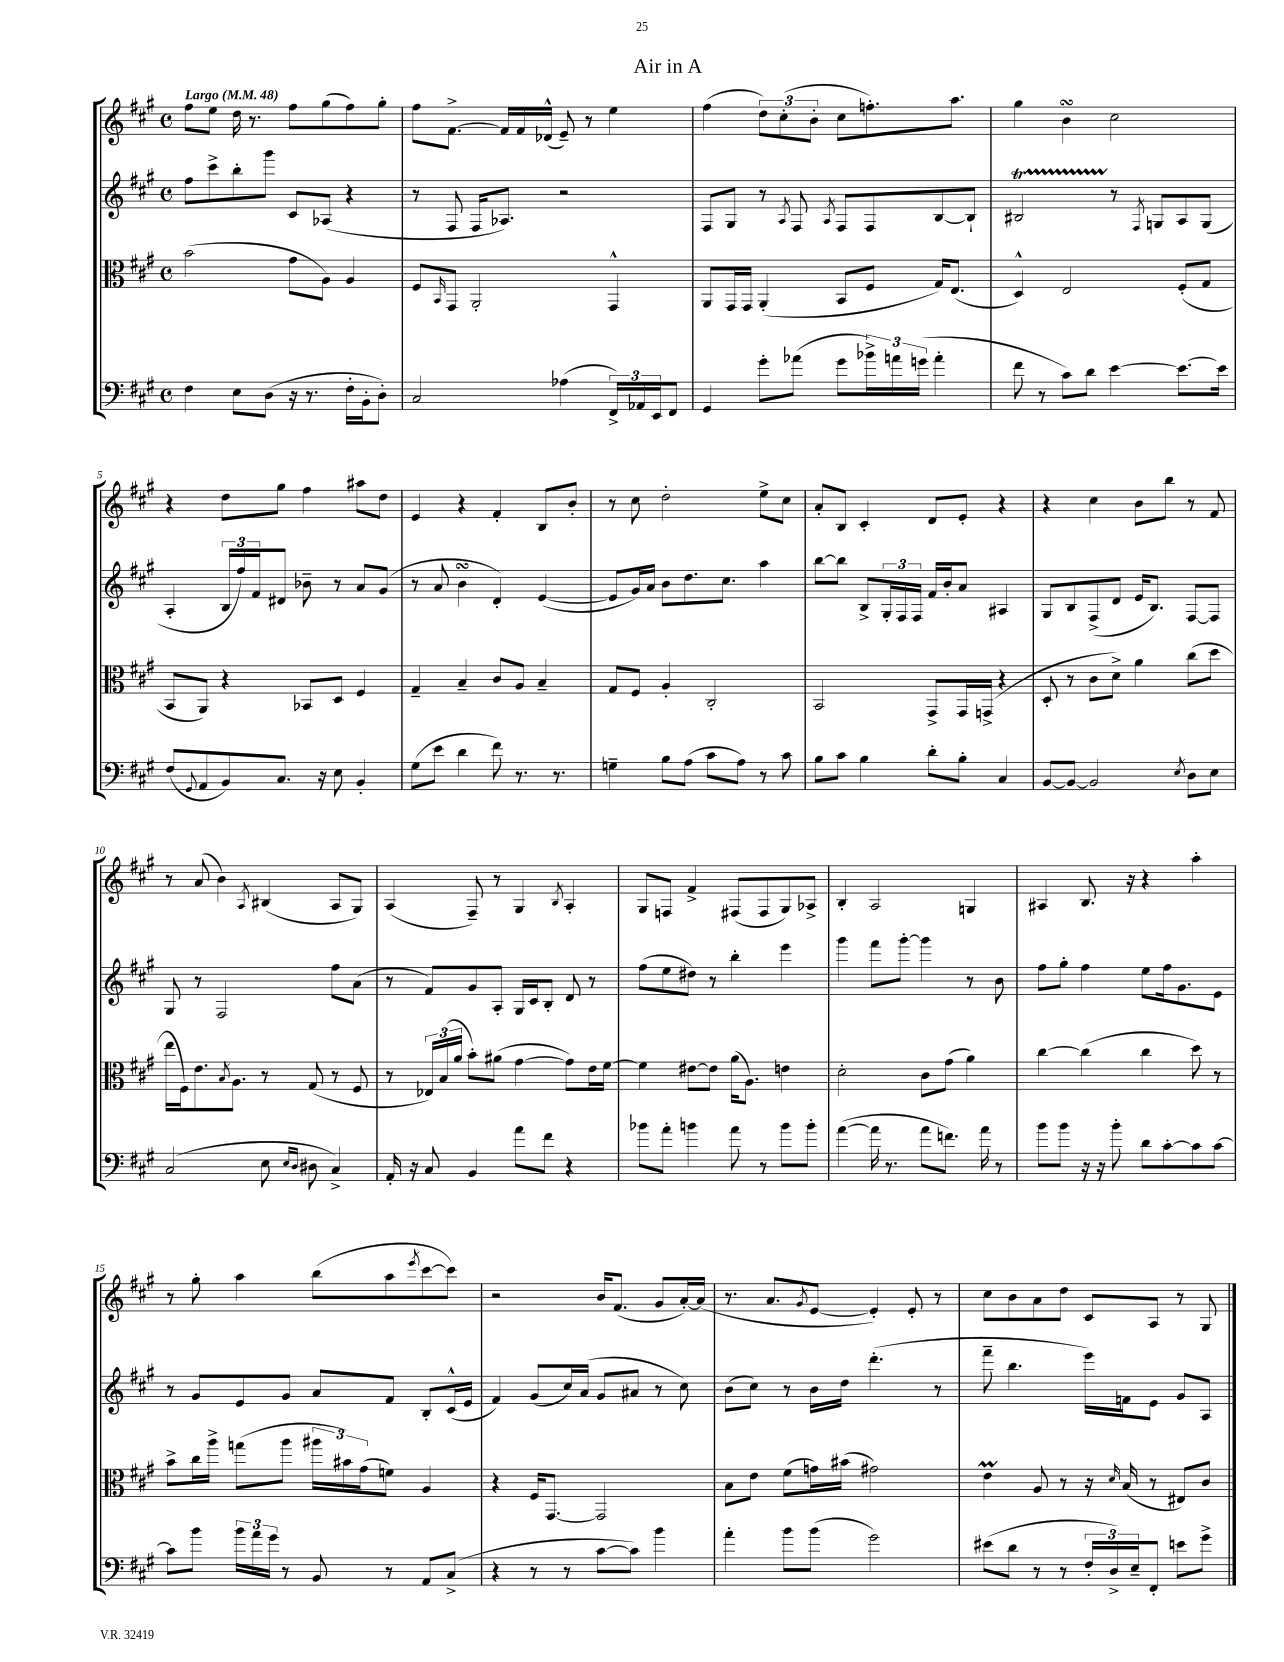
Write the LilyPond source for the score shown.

\header { title = "Air in A" }
<<
\new StaffGroup <<
\new Staff = "s0" {
    \clef treble \key a \major \defaultTimeSignature \time 4/4 \tempo "Largo" 4 = 48
    fis''8 e''8 d''16 r8. fis''8 gis''8( fis''8) gis''8-. |
    fis''8 fis'8.~-> fis'16 fis'16 des'16-^( e'8--) r8 e''4 |
    fis''4( \tuplet 3/2 { d''8) cis''8-.( b'8-. } cis''8 f''8.-.) a''8. |
    gis''4 b'4\turn cis''2 |
    r4 d''8 gis''8 fis''4 ais''8 d''8 |
    e'4 r4 fis'4-. b8 b'8-. |
    r8 cis''8 d''2-. e''8-> cis''8 |
    a'8-. b8 cis'4-. d'8 e'8-. r4 |
    r4 cis''4 b'8 b''8 r8 fis'8 |
    r8 a'8( b'4) \acciaccatura { a8 } bis4( a8 gis8) |
    a4( fis8--) r8 gis4 \acciaccatura { b8 } a4-. |
    gis8 f8 fis'4-> fis8( fis8 gis8) aes8-> |
    b4-. a2 g4 |
    ais4 b8. r16 r4 a''4-. |
    r8 gis''8-. a''4 b''8( a''8 \acciaccatura { e'''8 } cis'''8~ cis'''8) |
    r2 b'16 fis'8.( gis'8 a'16~-.) a'16( |
    r8. a'8. \acciaccatura { gis'8 } e'8~ e'4-.) e'8-. r8 |
    cis''8 b'8 a'8 d''8 cis'8 a8 r8 gis8 \bar "|." |
}
\new Staff = "s1" {
    \clef treble \key a \major \defaultTimeSignature \time 4/4
    fis''8 cis'''8-> b''8-. gis'''8 cis'8 aes8( r4 |
    r8 fis8 fis16 aes8.) r2 |
    fis8 gis8 r8 \acciaccatura { a8 } fis8 \acciaccatura { a8 } fis8 fis8 b8~ b8-! |
    bis2\startTrillSpan r8\stopTrillSpan \acciaccatura { fis8 } g8 a8 g8( |
    a4-. \tuplet 3/2 { b16 fis''16) fis'16 } dis'8 bes'8-- r8 a'8 gis'8( |
    r8 a'8 b'4\turn d'4-.) e'4~( |
    e'8 gis'16) a'16 b'8 d''8. cis''8. a''4 |
    b''8~ b''8 b8-> \tuplet 3/2 { gis16-. fis16 fis16 } fis'16 b'16-. a'8 ais4 |
    gis8 b8 fis8->( d'8 e'16 b8.) fis8~ fis8 |
    gis8 r8 fis2 fis''8 a'8( |
    r8 fis'8) gis'8 a8-. gis16 cis'16 b8-. d'8 r8 |
    fis''8( e''8 dis''8) r8 b''4-. e'''4 |
    gis'''4 fis'''8 gis'''8~-. gis'''4 r8 b'8 |
    fis''8 gis''8-. fis''4 e''8 fis''16 gis'8. e'8 |
    r8 gis'8 e'8 gis'8 a'8 fis'8 b8-. cis'16-^( e'16 |
    fis'4) gis'8( cis''16) a'16( gis'8 ais'8 r8 cis''8) |
    b'8( cis''8) r8 b'16 d''16 d'''4.-.( r8 |
    fis'''8-- b''4. e'''16) f'16 e'8 gis'8 a8 \bar "|." |
}
\new Staff = "s2" {
    \clef alto \key a \major \defaultTimeSignature \time 4/4
    b'2( gis'8 a8) a4 |
    fis8 \grace { b,16 } gis,8 a,2-. gis,4-^ |
    a,8 gis,16 gis,16 a,4-.( b,8 fis8 gis16) e8.( |
    d4-^) e2 fis8-.( gis8 |
    b,8 a,8) r4 bes,8 d8 fis4 |
    gis4-- b4-- cis'8 a8 b4-- |
    gis8 fis8 a4-. cis2-. |
    b,2 gis,8-> gis,16 g,16->( r4 |
    d8-. r8 cis'8 d'8->) a'4 cis''8( d''8 |
    e''16 fis16) e'8. \acciaccatura { b8 } a8. r8 gis8( r8 fis8 |
    r8 \tuplet 3/2 { ees16) b16( a'16 } b'8-.) ais'8( gis'4~ gis'8) e'16 fis'16~ |
    fis'4 eis'8~ eis'8 a'16( a8.) e'4 |
    d'2-. cis'8 gis'8( a'4) |
    cis''4~ cis''4( cis''4 d''8) r8 |
    b'8-> cis''16 a''16-> g''8( a''8 \tuplet 3/2 { ais''16 bis'16) gis'16( } f'8) a4 |
    r4 fis16 gis,8.~ gis,2 |
    b8 e'8 fis'8( g'16) bis'16( gis'2) |
    e'4\prall a8 r8 r16 \grace { d'16 } b16( r8 eis8) cis'8 \bar "|." |
}
\new Staff = "s3" {
    \clef bass \key a \major \defaultTimeSignature \time 4/4
    fis4 e8 d8( r16 r8. fis16-. b,16-. d8-.) |
    cis2 aes4( \tuplet 3/2 { fis,16->) aes,16 e,16 } fis,8 |
    gis,4 gis'8-. aes'8( gis'8 \tuplet 3/2 { bes'16->) a'16 g'16( } a'4-. |
    fis'8 r8 cis'8) d'8 e'4~ e'8.~ e'16 |
    fis8( \appoggiatura { gis,8 } a,8 b,8) cis8. r16 e8 b,4-. |
    gis8( e'8 d'4 fis'8) r8. r8. |
    g4-- b8 a8( cis'8 a8) r8 cis'8 |
    b8 cis'8 b4 d'8-. b8-. cis4 |
    b,8~ b,8~ b,2 \acciaccatura { e8 } d8 e8 |
    cis2( e8 \grace { e16 d16 } dis8 cis4->) |
    a,16-. r16 cis8 b,4 a'8 fis'8 r4 |
    bes'8 a'8-. b'4 a'8 r8 b'8 b'8-. |
    a'4~( a'16 r8. a'8 f'8.) a'16 r8 |
    b'8 b'8 r16 r16 b'8-. d'8 cis'8~-. cis'8 cis'8~ |
    cis'8 b'8 \tuplet 3/2 { b'16 a'16 gis'16 } r8 b,8 r8 a,8 cis8->( |
    r4 r8 r8 cis'8~ cis'8) b'4 |
    a'4-. b'8 b'8( gis'2) |
    eis'8( d'8 r8 r8 \tuplet 3/2 { fis16-. d16->) e16-- } fis,8-. e'8 gis'8-> \bar "|." |
}
>>
>>
